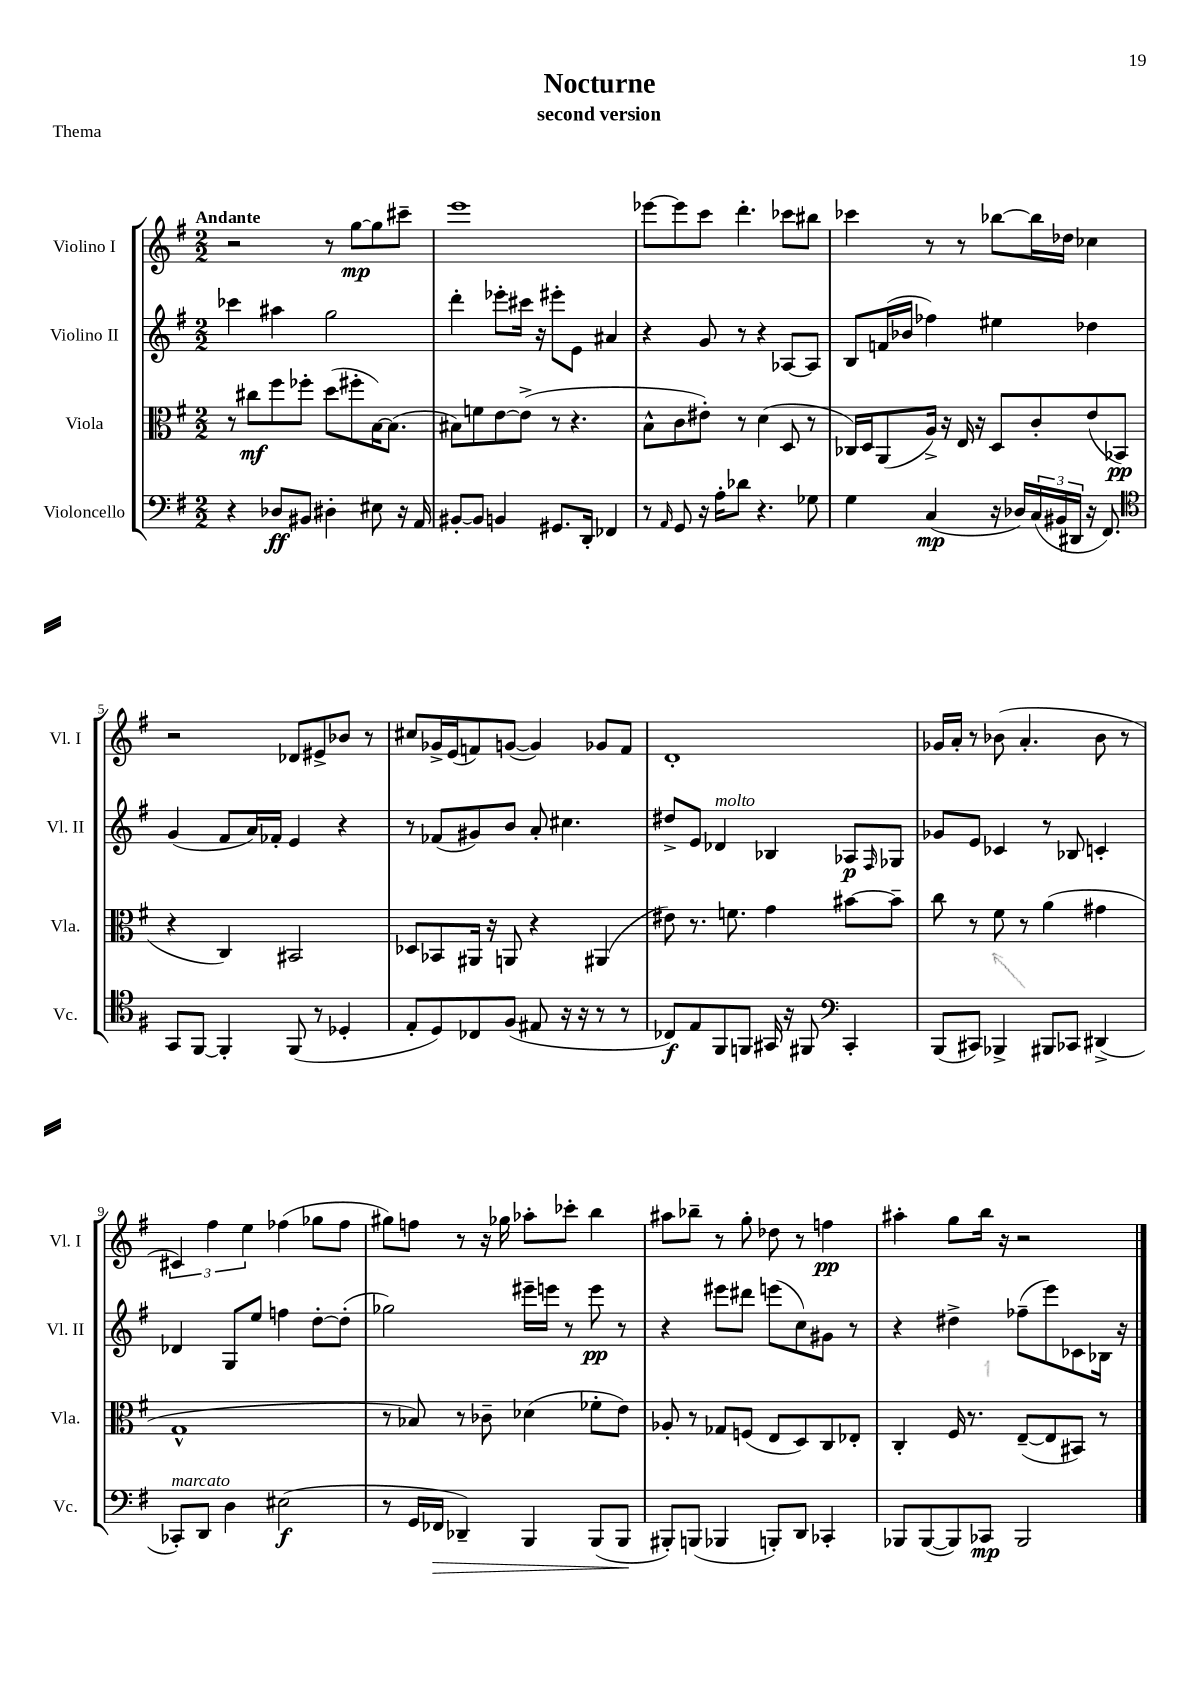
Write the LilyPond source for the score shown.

\header { title = "Nocturne" subtitle = "second version" piece = "Thema" }
<<
\new StaffGroup <<
\new Staff = "s0" \with { instrumentName = "Violino I" shortInstrumentName = "Vl. I" } {
    \clef treble \key g \major \numericTimeSignature \time 2/2 \tempo "Andante"
    r2 r8 g''8~\mp g''8 cis'''8-- |
    e'''1 |
    ees'''8~ ees'''8 c'''8 d'''4.-. ces'''8 bis''8 |
    ces'''4 r8 r8 bes''8~ bes''16 des''16 ces''4 |
    r2 des'8 eis'8-> bes'8 r8 |
    cis''8 ges'16-> e'16( f'8) g'8~( g'4) ges'8 f'8 |
    d'1-. |
    ges'16 a'16-. r8 bes'8( a'4.-. bes'8 r8 |
    \tuplet 3/2 { cis'4) fis''4 e''4 } fes''4( ges''8 fes''8 |
    gis''8) f''8 r8 r16 ges''16 aes''8-. ces'''8-. b''4 |
    ais''8 bes''8-- r8 g''8-. des''8 r8 f''4\pp |
    ais''4-. g''8 b''16 r16 r2 \bar "|." |
}
\new Staff = "s1" \with { instrumentName = "Violino II" shortInstrumentName = "Vl. II" } {
    \clef treble \key g \major \numericTimeSignature \time 2/2
    ces'''4 ais''4 g''2 |
    d'''4-. ees'''8-. cis'''16 r16 eis'''8-. e'8 ais'4 |
    r4 g'8 r8 r4 aes8~ aes8 |
    b8 f'16( bes'16 fes''4) eis''4 des''4 |
    g'4( fis'8 a'16) fes'16-. e'4 r4 |
    r8 fes'8( gis'8) b'8 a'8-. cis''4. |
    dis''8-> e'8 des'4^\markup { \italic "molto" } bes4 aes8\p \grace { fis16 } ges8 |
    ges'8 e'8 ces'4 r8 bes8 c'4-. |
    des'4 g8 e''8 f''4 d''8~-. d''8-.( |
    ges''2) eis'''16-- e'''16 r8 e'''8\pp r8 |
    r4 eis'''8 dis'''8 e'''8( c''8) gis'8 r8 |
    r4 dis''4-> fes''8--( e'''8) ces'8 bes16 r16 \bar "|." |
}
\new Staff = "s2" \with { instrumentName = "Viola" shortInstrumentName = "Vla." } {
    \clef alto \key g \major \numericTimeSignature \time 2/2
    r8 cis''8\mf fis''8 fes''8-. d''8( fis''8-. b16~) b8.( |
    bis8) f'8 e'8~ e'8->( r8 r4. |
    b8-^ c'8 eis'8-.) r8 d'4( d8 r8 |
    ces16) d16 a,8( a16->) r16 e16 r16 d8 c'8-. e'8( bes,8\pp |
    r4 c4) bis,2 |
    des8 bes,8 ais,16 r16 a,8 r4 ais,4( |
    eis'8) r8. f'8. g'4 bis'8~ bis'8-- |
    c''8 r8 fis'8 r8 a'4( gis'4 |
    g1-^ |
    r8 bes8) r8 ces'8-- des'4( fes'8-. e'8) |
    aes8-. r8 ges8 f8( e8 d8) c8 ees8-. |
    c4-. fis16 r8. e8~--( e8 bis,8) r8 \bar "|." |
}
\new Staff = "s3" \with { instrumentName = "Violoncello" shortInstrumentName = "Vc." } {
    \clef bass \key g \major \numericTimeSignature \time 2/2
    r4 des8\ff bis,8 dis4-. eis8 r16 a,16 |
    bis,8~-. bis,8 b,4 gis,8. d,16-. fes,4 |
    r8 \grace { a,16 } g,8 r16 a16-. des'8 r4. ges8 |
    g4 c4\mp( r16 des16) \tuplet 3/2 { c16( bis,16 dis,16 } r16 fis,8.) |
    \clef tenor g,8 fis,8~ fis,4-. fis,8( r8 des4-. |
    e8-. d8) ces8 fis8( eis8 r16 r16 r8 r8 |
    ces8\f) e8 fis,8 f,8 gis,16 r16 fis,8 \clef bass c,4-. |
    b,,8( cis,8) bes,,4-> bis,,8 ces,8 dis,4->( |
    ces,8-.^\markup { \italic "marcato" }) d,8 d4 eis2\f( |
    r8 g,16 fes,16\> des,4--) b,,4 b,,8( b,,8\! |
    bis,,8-.) b,,8( bes,,4 b,,8-.) d,8 ces,4-. |
    bes,,8 bes,,8~( bes,,8) ces,8\mp bes,,2 \bar "|." |
}
>>
>>
